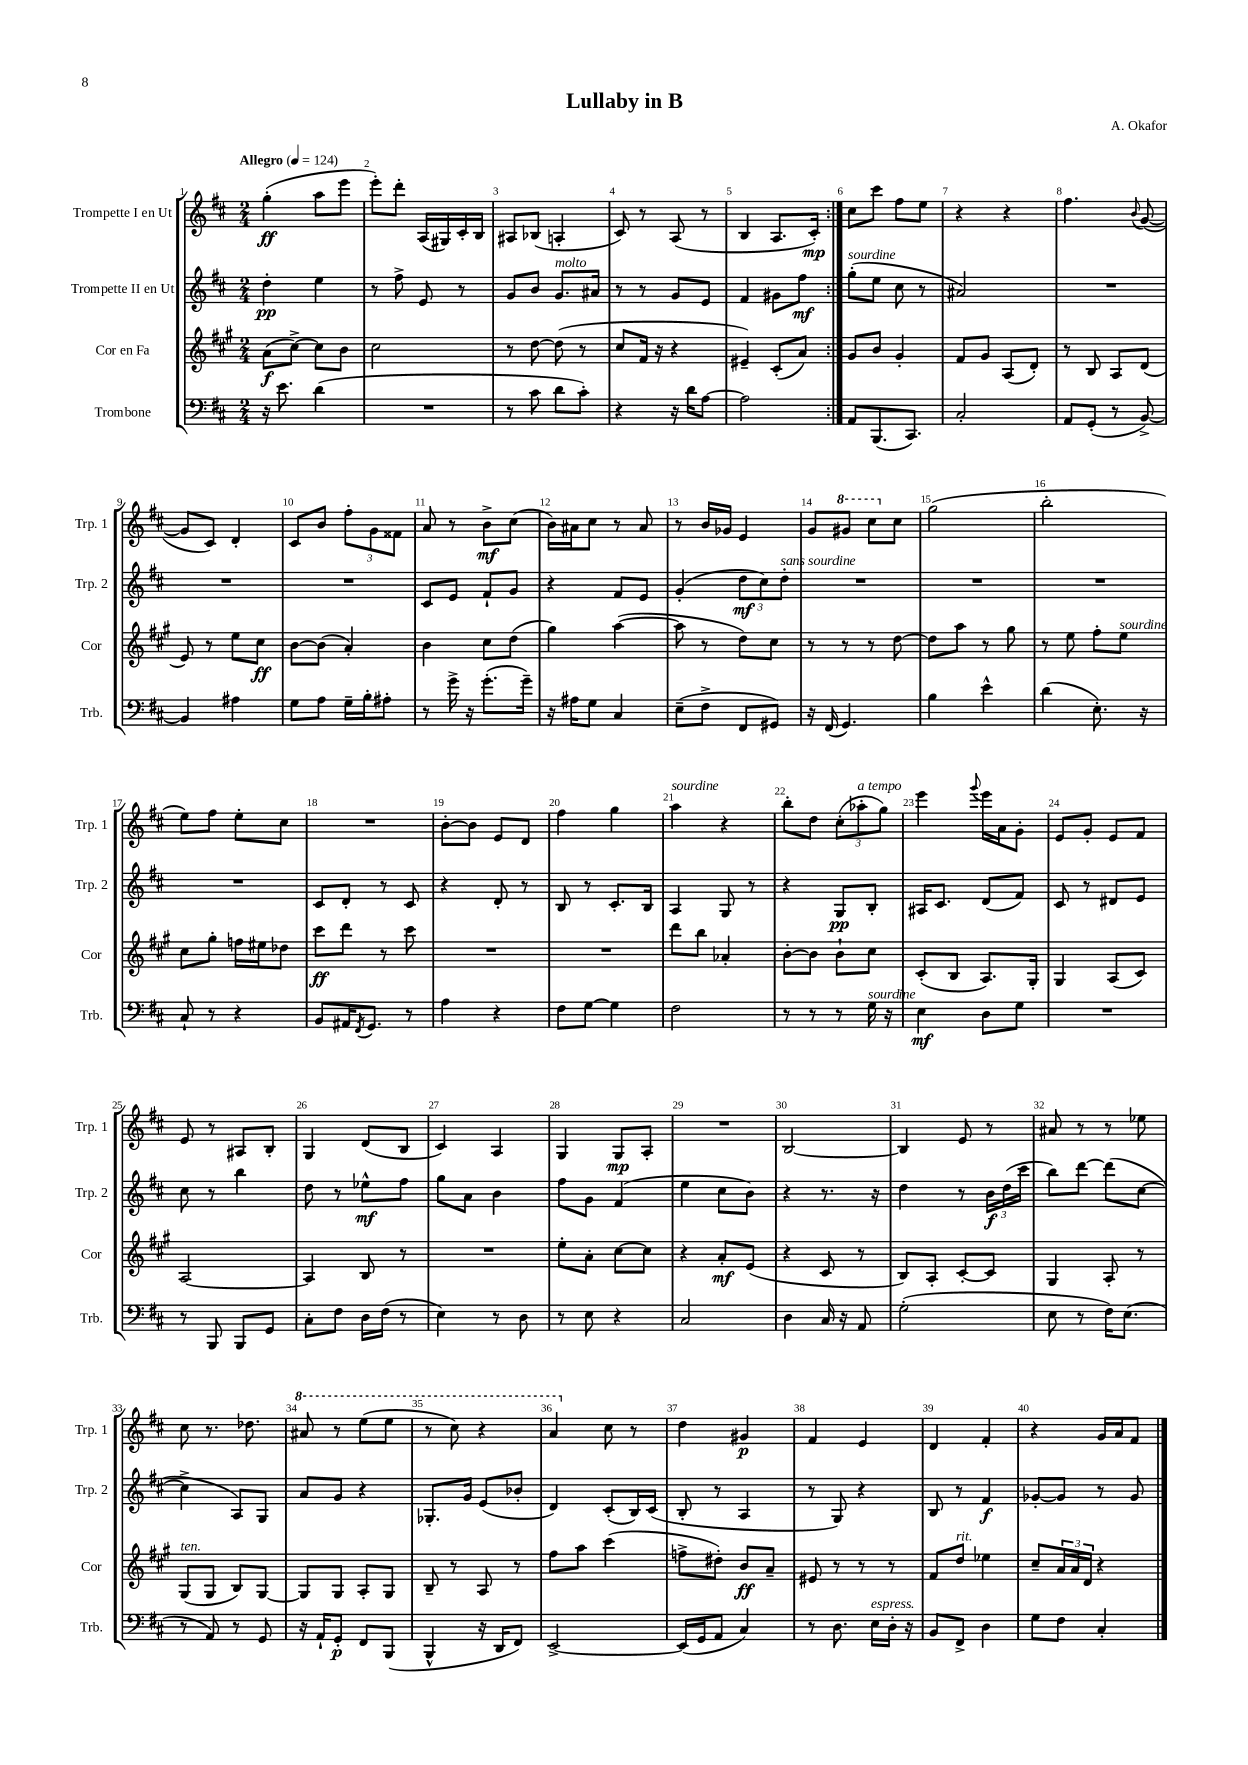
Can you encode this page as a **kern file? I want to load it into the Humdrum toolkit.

**kern	**kern	**kern	**kern
*staff4	*staff3	*staff2	*staff1
*clefF4	*clefG2	*clefG2	*clefG2
*k[f#c#]	*k[f#c#g#]	*k[f#c#]	*k[f#c#]
*M2/4	*M2/4	*M2/4	*M2/4
*MM124	*MM124	*MM124	*MM124
16r	(8a\L	4dd'\	(4gg'\
8.e\	.	.	.
.	[8cc#^\J)	.	.
(4d\	8cc#\]L	4ee\	8aa\L
.	8b\J	.	8eee\J
=	=	=	=
2r	2cc#\	8r	8eee'\L)
.	.	8ff#^\	8ddd'\J
.	.	8e/	(16A/LL
.	.	.	16G#/)
.	.	8r	16c#'/
.	.	.	16B/JJ
=	=	=	=
8r	8r	8g/L	8A#/L
8c#\	[8dd\	8b/J	(8B-/J
8d\L	(8dd\]	8.g/L	4A'/
8c#'\J)	8r	.	.
.	.	16a#/Jk	.
=	=	=	=
4r	8cc#/L	8r	8c#/)
.	16f#/Jk	8r	8r
.	16r	.	.
16r	4r	8g/L	(8A/
16d\LK	.	.	.
[8A\J	.	8e/J	8r
=	=	=	=
2A\]	4e#~/)	4f#/	4B/
.	(8c#'/L	8g#\L	8.A/L
.	8a/J)	8ff#\J	.
.	.	.	16c#'/Jk)
=:|!	=:|!	=:|!	=:|!
8AA/L	8g#/L	(8gg'\L	8cc#\L
(8.BBB/	8b/J	8ee\J	8ccc#\J
.	4g#'/	8cc#\	8ff#\L
8.CC#/J)	.	.	.
.	.	8r	8ee\J
=	=	=	=
2C#'/	8f#/L	2a#/)	4r
.	8g#/J	.	.
.	(8A/L	.	4r
.	8d'/J)	.	.
=	=	=	=
8AA/L	8r	2r	4.ff#\
(8GG'/J	8B/	.	.
8r	8A/L	.	.
.	.	.	8qqb/
[8BB^/)	(8d/J	.	([8g/
=	=	=	=
4BB/]	8e/)	2r	8g/]L
.	8r	.	8c#/J)
4A#\	8ee\L	.	4d'/
.	8cc#\J	.	.
=	=	=	=
8G\L	[8b\L	2r	8c#/L
8A\J	(8b\]J	.	8b/J
16G~\LL	4a'/)	.	12ff#'\L
16B'\J	.	.	.
.	.	.	12g\
8A#'\J	.	.	.
.	.	.	12f##\J
=	=	=	=
8r	4b\	8c#/L	8a/
16g^\	.	8e/J	8r
16r	.	.	.
(8.g'\L	8cc#\L	8f#`/L	8b^\L
.	(8dd\J	8g/J	(8cc#\J
16g~\Jk)	.	.	.
=	=	=	=
16r	4gg#\)	4r	16b\LL)
16A#\LK	.	.	16a#\J
8G\J	.	.	8cc#\J
4C#/	([4aa\	8f#/L	8r
.	.	8e/J	8a#/
=	=	=	=
(8E~\L	8aa\]	(4g'/	8r
8F#^\J	8r	.	16b/LL
.	.	.	16g-/JJ
8FF#/L	8dd\L)	12dd\L	4e/
.	.	12cc#\)	.
8GG#/J)	8cc#\J	.	.
.	.	12dd'\J	.
=	=	=	=
16r	8r	2r	8g/L
(16FF#/	.	.	.
4.GG/)	8r	.	8gg#/J
.	8r	.	8ccc#\L
.	[8dd\	.	8cc#\J
=	=	=	=
4B\	8dd\]L	2r	(2gg\
.	8aa\J	.	.
4e^^\	8r	.	.
.	8gg#\	.	.
=	=	=	=
(4d\	8r	2r	2bb'\
.	8ee\	.	.
8.E'\)	8ff#'\L	.	.
.	8ee\J	.	.
16r	.	.	.
=	=	=	=
8C#`/	8cc#\L	2r	8ee\L)
8r	8gg#'\J	.	8ff#\J
4r	16ff\LL	.	8ee'\L
.	16ee#\J	.	.
.	8dd-\J	.	8cc#\J
=	=	=	=
8BB/L	8ccc#\L	8c#/L	2r
16AA#/K	8ddd\J	8d'/J	.
8qFF#/	.	.	.
8.GG/J	.	.	.
.	8r	8r	.
8r	8ccc#\	8c#/	.
=	=	=	=
4A\	2r	4r	[8b'\L
.	.	.	8b\]J
4r	.	8d'/	8e/L
.	.	8r	8d/J
=	=	=	=
8F#\L	2r	8B/	4ff#\
[8G\J	.	8r	.
4G\]	.	8.c#'/L	4gg\
.	.	16B/Jk	.
=	=	=	=
2F#\	8ddd\L	4A/	4aa\
.	8bb\J	.	.
.	4a-'/	8G/	4r
.	.	8r	.
=	=	=	=
8r	[8b'\L	4r	8bb'\L
8r	8b\]J	.	8dd\J
8r	8b`\L	8G/L	(12cc#'\L
.	.	.	12aa-'\
16G\	8cc#\J	8B'/J	.
.	.	.	12gg\J)
16r	.	.	.
=	=	=	=
4E\	(8c#'/L	16A#/LK	4eee\
.	.	8.c#/J	.
.	8B/J	.	.
.	.	.	8qqggg/
8D\L	8.A/L)	(8d/L	16eee\LL
.	.	.	16a\J
8G\J	.	8f#/J)	8g'\J
.	16G#'/Jk	.	.
=	=	=	=
2r	4G#/	8c#/	8e/L
.	.	8r	8g'/J
.	(8A/L	8d#/L	8e/L
.	8c#/J)	8e/J	8f#/J
=	=	=	=
8r	[2A/	8cc#\	8e/
8BBB/	.	8r	8r
8BBB/L	.	4bb\	8A#/L
8GG/J	.	.	8B'/J
=	=	=	=
8C#'\L	4A/]	8dd\	4G/
8F#\J	.	8r	.
16D\LL	8B/	8ee-^^\L	(8d/L
(16F#\JJ	.	.	.
8r	8r	8ff#\J	8B/J
=	=	=	=
4E\)	2r	8gg\L	4c#/)
.	.	8a\J	.
8r	.	4b\	4A/
8D\	.	.	.
=	=	=	=
8r	8ee'\L	8ff#\L	4G/
8E\	8a'\J	8g\J	.
4r	[8cc#\L	(4f#/	8G/L
.	8cc#\]J	.	8A'/J
=	=	=	=
2C#/	4r	4ee\	2r
.	8a'/L	8cc#\L	.
.	(8e/J	8b\J)	.
=	=	=	=
4D\	4r	4r	[2B/
16C#/	8c#/	8.r	.
16r	.	.	.
8AA/	8r	.	.
.	.	16r	.
=	=	=	=
(2G'\	8B/L)	4dd\	4B/]
.	8A'/J	.	.
.	[8c#'/L	8r	8e/
.	8c#/]J	24b\LL	8r
.	.	(24dd\	.
.	.	24ccc#\JJ	.
=	=	=	=
8E\	4G#/	8bb\L)	8a#/
8r	.	[8ddd\J	8r
16F#\LK)	8A'/	(8ddd\]L	8r
(8.E\J	.	.	.
.	8r	[8cc#\J	8ee-\
=	=	=	=
8r	(8G#/L	4cc#^\]	8cc#\
8AA/)	8G#/J	.	8.r
8r	8B/L)	8A/L)	.
.	.	.	8.dd-\
8GG/	[8G#/J	8G/J	.
=	=	=	=
16r	8G#/]L	8a/L	8aa#/
16AA`/LK	.	.	.
8GG'/J	8G#/J	8g/J	8r
8FF#/L	8A'/L	4r	(8eee\L
(8BBB/J	8G#/J	.	8eee\J
=	=	=	=
4BBB^^/	8B~/	8.G-'/L	8r
.	8r	.	8ccc#\)
.	.	16g/Jk	.
16r	8A/	(8e/L	4r
16DD/LK	.	.	.
8FF#/J)	8r	8b-'/J	.
=	=	=	=
[2EE^/	8ff#\L	4d/)	4aa/
.	8aa\J	.	.
.	(4ccc#\	(8c#'/L	8cc#\
.	.	16B/L)	8r
.	.	(16c#/JJ	.
=	=	=	=
(16EE/]LL	8ff^\L	8B'/	4dd\
16GG/J	.	.	.
8AA/J	8dd#'\J)	8r	.
4C#/)	8b/L	4A/	4g#/
.	8a~/J	.	.
=	=	=	=
8r	8e#/	8r	4f#/
8.D\	8r	8G/)	.
.	8r	4r	4e/
16E\LL	.	.	.
16D'\JJ	8r	.	.
16r	.	.	.
=	=	=	=
8BB/L	8f#/L	8B/	4d/
8FF#^/J	8dd/J	8r	.
4D\	4ee-\	4f#/	4f#'/
=	=	=	=
8G\L	8cc#~/L	[8g-'/L	4r
8F#\J	24a/L	8g-/]J	.
.	24a/	.	.
.	24d/JJ	.	.
4C#'/	4r	8r	16g/LL
.	.	.	16a/J
.	.	8g-/	8f#/J
==	==	==	==
*-	*-	*-	*-
